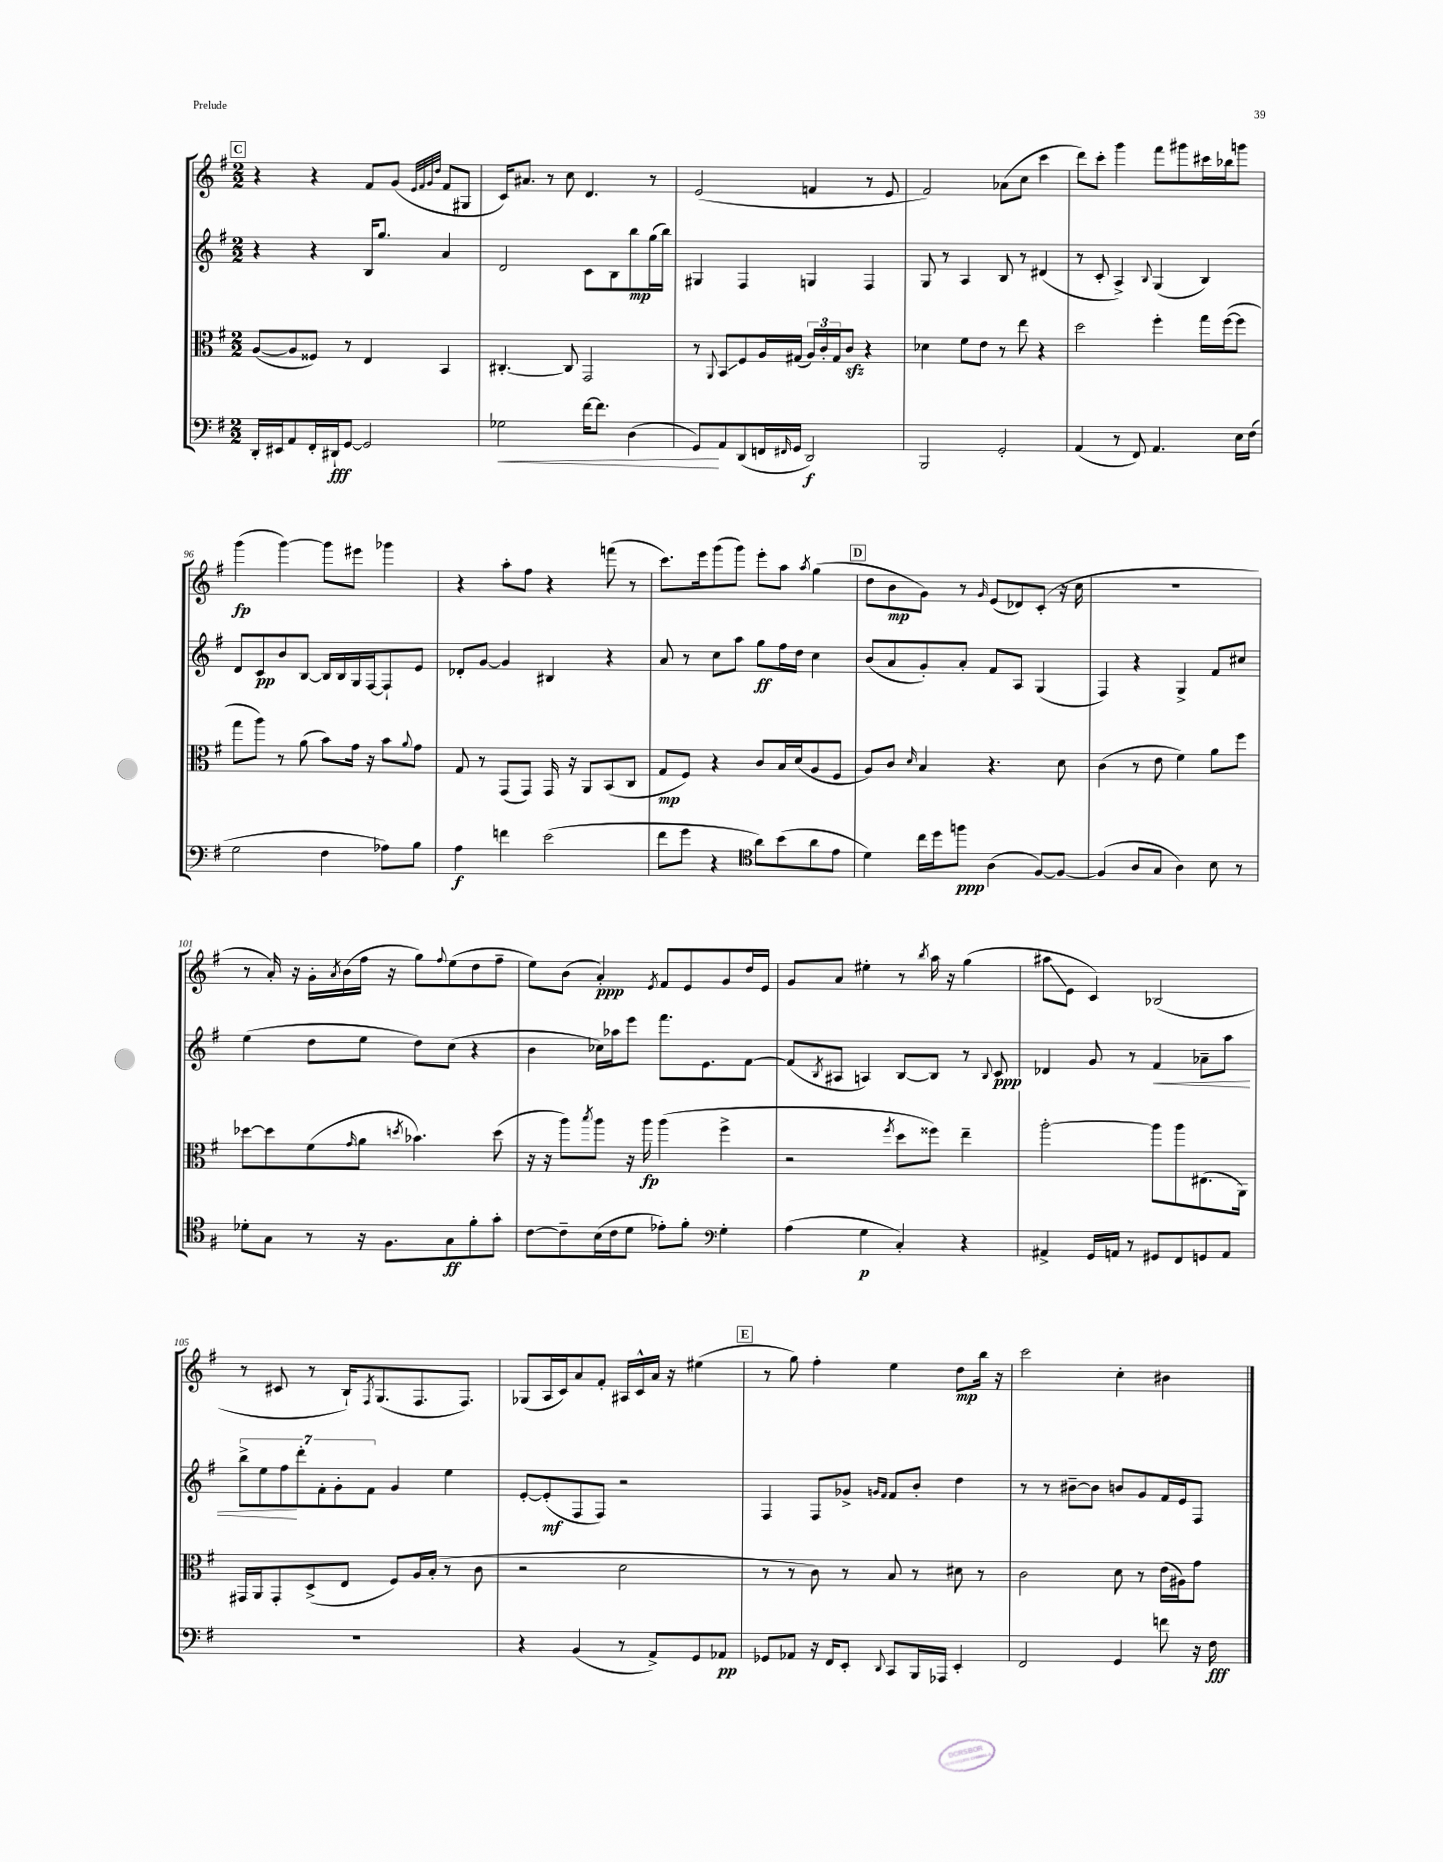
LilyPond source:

<<
\new StaffGroup <<
\new Staff = "s0" {
    \clef treble \key g \major \numericTimeSignature \time 2/2
    \mark \markup { \box "C" } r4 r4 fis'8 g'8( \grace { e'32 fis'32 g'32 d''32 } fis'8 gis8 |
    c'16) ais'8. r8 c''8 d'4. r8 |
    e'2( f'4 r8 e'8 |
    fis'2) aes'8( c''8 c'''4 |
    d'''8) c'''8-. g'''4 fis'''8 gis'''8 cis'''16 bes''16 g'''8 |
    g'''4\fp( g'''4~) g'''8 eis'''8 ges'''4 |
    r4 a''8-. fis''8 r4 f'''8( r8 |
    c'''8.) e'''16 g'''8( g'''8) e'''8-. a''8 \acciaccatura { a''8 } g''4( |
    \mark \markup { \box "D" } d''8 b'8\mp g'8) r8 \grace { g'16 } e'8( des'8) c'8-.( r16 c''16 |
    R1 |
    r8 a'16-.) r16 g'16-. \acciaccatura { a'8 } b'16( fis''16 r16 g''8) \appoggiatura { fis''8 } e''8( d''8 fis''8-- |
    e''8) b'8( a'4-.\ppp) \acciaccatura { e'8 } fis'8 e'8 g'8 d''16 e'16 |
    g'8 a'8 eis''4-. r8 \acciaccatura { b''8 } a''16 r16 g''4( |
    ais''8\glissando e'8 c'4) bes2( |
    r8 cis'8 r8 b16-!) \acciaccatura { fis8 } g8.( fis8. fis8.) |
    ges8( a16 c'16) a'8 fis'8-. ais16 c'16-^ a'16 r16 eis''4( |
    \mark \markup { \box "E" } r8 g''8) fis''4-. e''4 d''8\mp b''16 r16 |
    c'''2 c''4-. bis'4 \bar "|." |
}
\new Staff = "s1" {
    \clef treble \key g \major \numericTimeSignature \time 2/2
    \mark \markup { \box "C" } r4 r4 b16 g''8. a'4 |
    d'2 c'8 b8 b''8\mp g''16( b''16) |
    gis4 fis4 g4 fis4 |
    g8 r8 a4 b8 r8 dis'4( |
    r8 c'8-. a4->) \appoggiatura { b8 } g4( b4) |
    d'8 c'8\pp b'8 b8~ b16 b16 g16 fis16~ fis8-! e'8 |
    des'8-. g'8~ g'4 bis4 r4 |
    a'8 r8 c''8 a''8 g''8\ff fis''16 d''16 c''4 |
    \mark \markup { \box "D" } b'8( a'8 g'8-.) a'8-. fis'8 a8 g4( |
    fis4) r4 g4-> fis'8 cis''8 |
    e''4( d''8 e''8 d''8) c''8( r4 |
    b'4 ces''16) aes''16 e'''8 fis'''8. e'8. fis'8~ |
    fis'8( \acciaccatura { b8 } ais8 a4) b8~ b8 r8 \appoggiatura { b8 } c'8\ppp |
    des'4 g'8 r8 fis'4\< aes'8-- a''8 |
    \tuplet 7/4 { b''8-> e''8 fis''8\! d'''8-. fis'8-. g'8-. fis'8 } g'4 e''4 |
    e'8~-. e'8-.\mf( fis8 fis8) r2 |
    \mark \markup { \box "E" } fis4 fis8 ges'8-> \grace { g'16 fis'16 } fis'8 b'8-. d''4 |
    r8 r8 bis'8~-- bis'8 b'8 g'8 fis'16 e'16 fis8 \bar "|." |
}
\new Staff = "s2" {
    \clef alto \key g \major \numericTimeSignature \time 2/2
    \mark \markup { \box "C" } a8~( a8 fisis8) r8 e4 b,4 |
    cis4.~-. cis8 g,2 |
    r8 \appoggiatura { a,8 } b,8\glissando fis8 a16 gis16( \tuplet 3/2 { a16) c'16-. gis16 } c'8\sfz r4 |
    des'4 fis'8 e'8 r8 e''8 r4 |
    d''2 fis''4-. g''16 fis''16~( fis''8 |
    g''8 a''8) r8 a'8( b'8) g'16 r16 b'8 \appoggiatura { a'8 } g'8 |
    g8 r8 g,8( g,8) g,16 r16 a,8 b,8( c8 |
    g8\mp fis8) r4 c'8 b16 d'16( a8 fis8 |
    \mark \markup { \box "D" } a8) c'8 \grace { d'16 } b4 r4. d'8 |
    c'4( r8 e'8 fis'4) a'8 fis''8 |
    des''8~ des''8 fis'8( \grace { g'16 } a'8 \acciaccatura { d''8 } bes'4.) d''8( |
    r16 r16 a''8) \acciaccatura { b''8 } a''8 r16 a''16\fp a''4( fis''4-> |
    r2 \acciaccatura { fis''8 } d''8 fisis''8) e''4-- |
    a''2~-. a''8 a''8 eis8.( a,16) |
    gis,16 a,16 gis,8-. d8->( e8 fis8) a16 b16-.( r8 c'8 |
    r2 d'2 |
    \mark \markup { \box "E" } r8 r8 c'8) r8 b8 r8 dis'8 r8 |
    c'2 d'8 r8 e'16( ais16) g'8 \bar "|." |
}
\new Staff = "s3" {
    \clef bass \key g \major \numericTimeSignature \time 2/2
    \mark \markup { \box "C" } d,16-. eis,16 a,8 fis,16-. dis,16-!\fff g,8~ g,2 |
    ges2\< fis'16~ fis'8. d4( |
    g,8\!) a,8 d,8( f,16 \grace { fis,16 } g,16 d,2\f) |
    b,,2 g,2-. |
    a,4( r8 fis,8) a,4. e16 fis16( |
    g2 fis4 aes8) b8 |
    a4\f f'4 e'2( |
    fis'8 g'8 r4 \clef tenor a'8) b'8( a'8 e'8 |
    \mark \markup { \box "D" } d'4) c''16 d''16 f''8\ppp a4( fis8~) fis8~ |
    fis4( a8 g8 a4) b8 r8 |
    des'8-. g8 r8 r16 fis8. g8\ff fis'8-. g'8-. |
    c'8~ c'8-- b16( c'16 d'8 ees'8-.) fis'8-. \clef bass g4-. |
    a4( g4\p c4-.) r4 |
    ais,4-> g,16 a,16 r8 gis,8 fis,8 g,8 a,8 |
    R1 |
    r4 b,4( r8 a,8->) g,8 aes,8\pp |
    \mark \markup { \box "E" } ges,8 aes,8 r16 fis,16 e,8-. \appoggiatura { d,8 } c,8 b,,16 aes,,16 e,4-. |
    fis,2 g,4 f'8 r16 fis16\fff \bar "|." |
}
>>
>>
\layout { \context { \Score currentBarNumber = #91 } }
